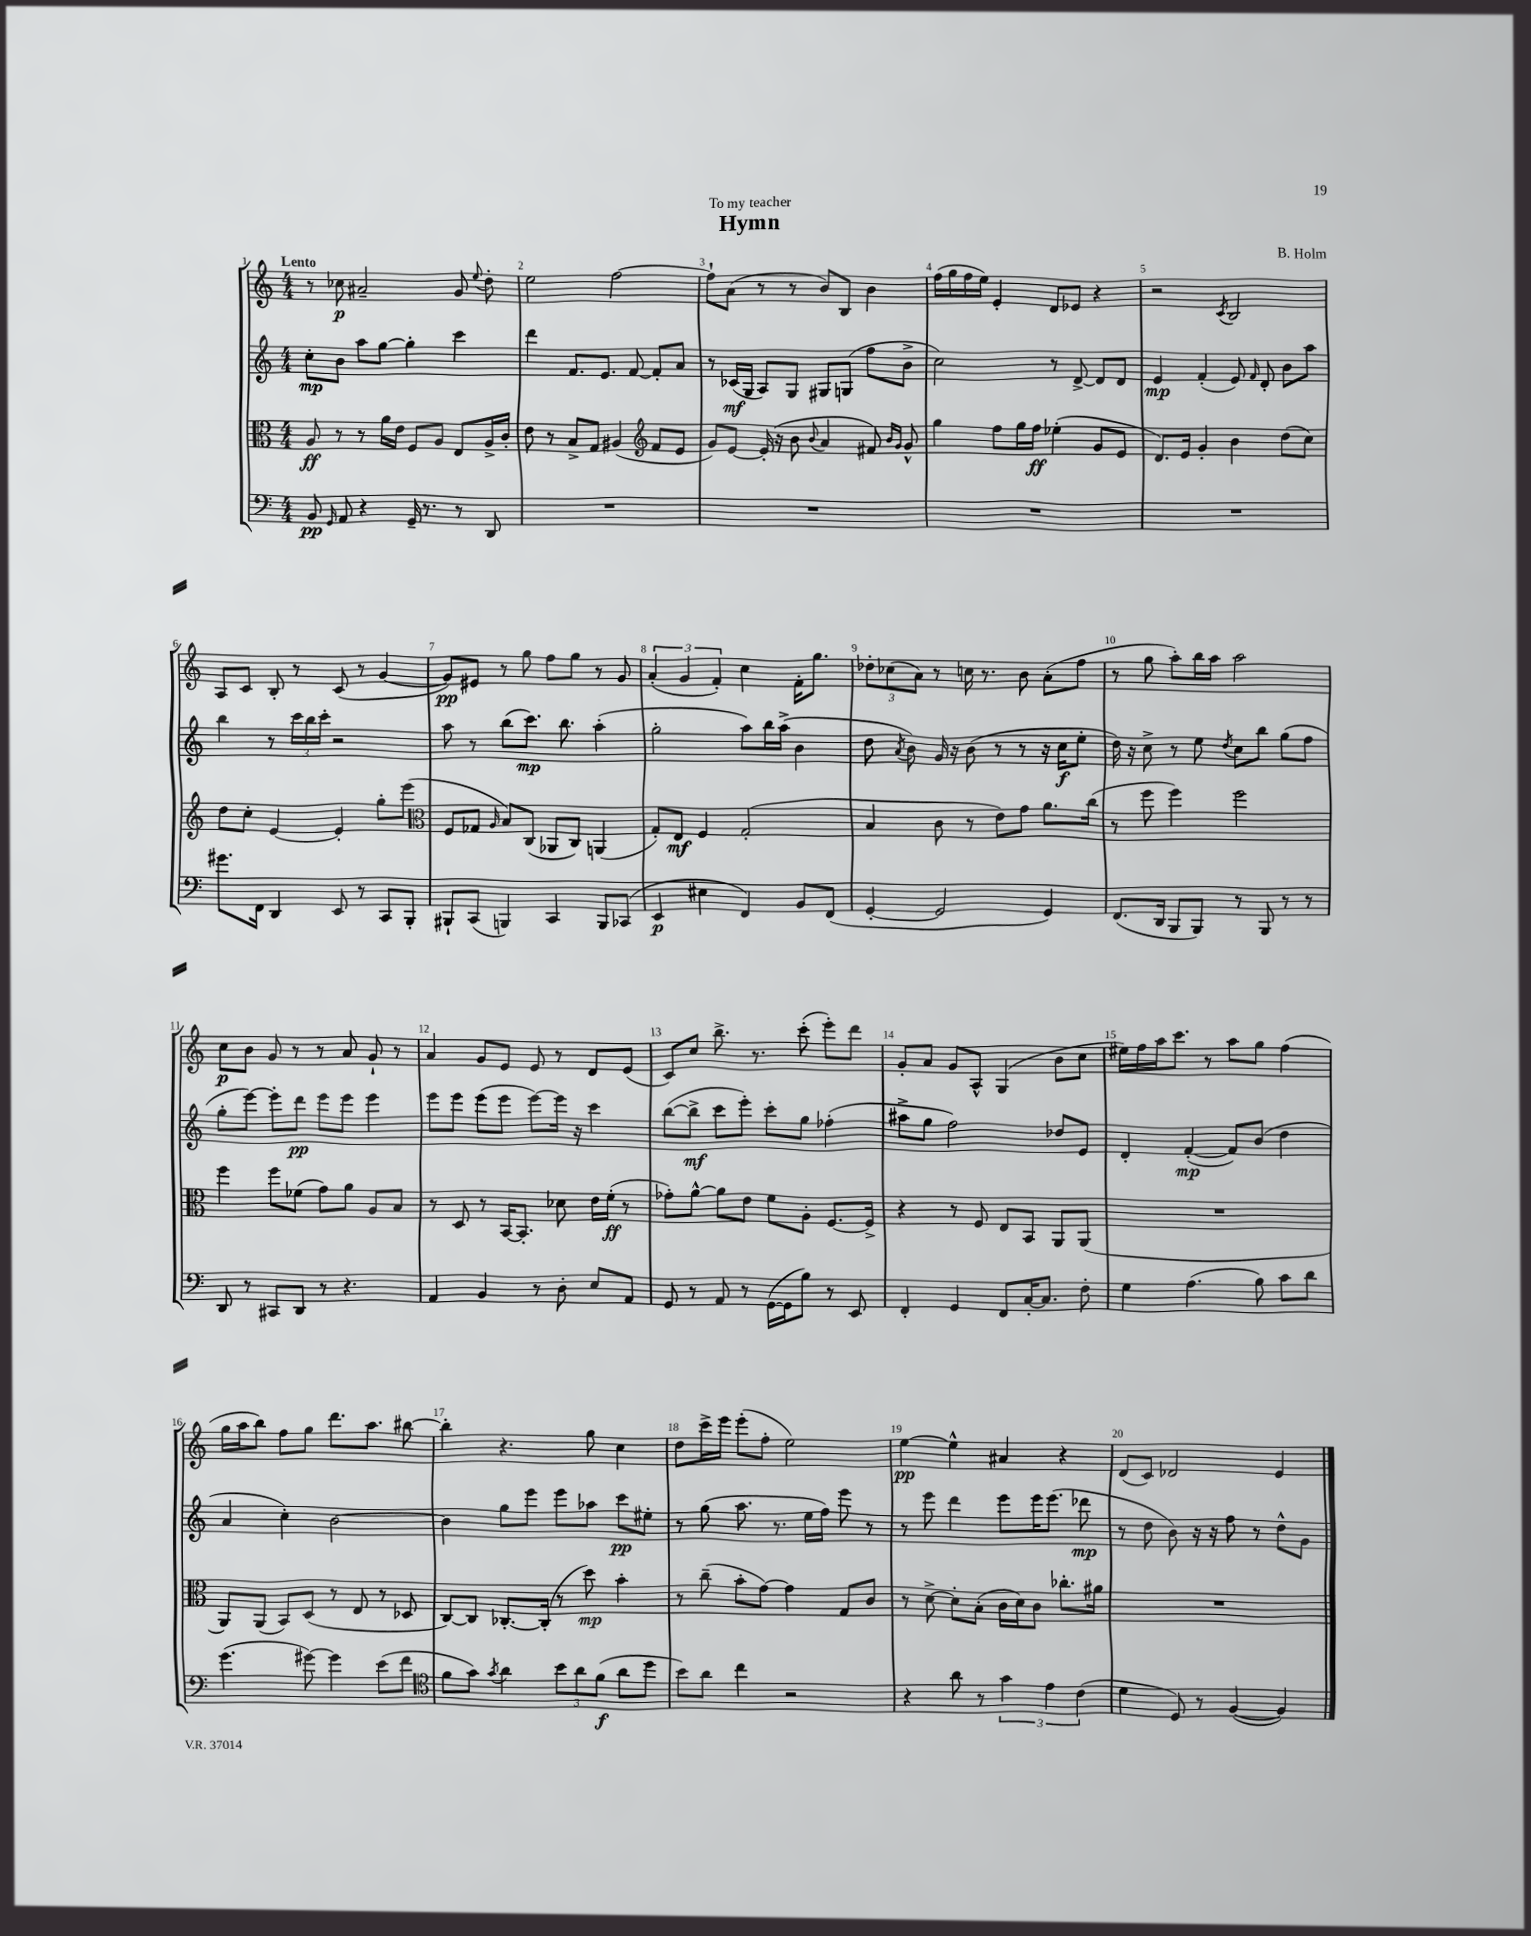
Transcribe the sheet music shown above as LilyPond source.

\header { title = "Hymn" composer = "B. Holm" dedication = "To my teacher" }
<<
\new StaffGroup <<
\new Staff = "s0" {
    \clef treble \key c \major \numericTimeSignature \time 4/4 \tempo "Lento"
    \autoBeamOff r8 ces''8\p ais'2-- g'8 \appoggiatura { e''8 } d''8-. |
    e''2 f''2~ |
    f''8[-! a'8]( r8 r8 b'8[) b8] b'4 |
    f''16[( g''16 f''16 e''16]) e'4-. d'8[ ees'8] r4 |
    r2 \acciaccatura { c'8 } b2 |
    a8[ c'8] b8-. r8 c'8( r8 g'4~ |
    g'8[\pp) eis'8] r8 g''8 f''8[ g''8] r8 g'8 |
    \tuplet 3/2 { a'4-.( g'4 f'4-.) } c''4 f'16[-. g''8.] |
    \tuplet 3/2 { des''8[-. ces''8( a'8]) } r8 c''16 r8. b'8 a'8[-.( f''8] |
    r8 g''8 a''8[-.) b''16 a''16] a''2 |
    c''8[\p b'8] g'8 r8 r8 a'8 g'8-! r8 |
    a'4 g'8[ e'8] e'8 r8 d'8[ e'8]( |
    c'8[) c''8] b''8.-> r8. c'''8-.( e'''8[-.) d'''8] |
    g'8[-. a'8] g'8[ a8]-^ g4( b'8[ c''8] |
    eis''16[) f''16 a''16 c'''8.] r8 a''8[ g''8] f''4( |
    g''16[ a''16 b''8]) f''8[ g''8] d'''8.[ a''8.] bis''8~ |
    bis''4-. r4. g''8 c''4 |
    d''8[ c'''16-> e'''16] e'''8[-.( f''8]-. e''2) |
    e''4~\pp e''4-^ ais'4 r4 |
    d'8[( c'8]) des'2 e'4 \bar "|." |
}
\new Staff = "s1" {
    \clef treble \key c \major \numericTimeSignature \time 4/4
    \autoBeamOff c''8[-.\mp b'8] a''8[ g''8]~ g''4-. c'''4 |
    d'''4 f'8.[ e'8.] f'8~ f'8[-. a'8] |
    r8 ces'16[\mf( g16] a8[) g8] gis8[ g8]( f''8[ b'8]-> |
    c''2) r8 d'8~-> d'8[ d'8] |
    e'4\mp f'4-.( e'8) \grace { f'16 } d'8-. b'8[ a''8] |
    b''4 r8 \tuplet 3/2 { c'''16[ b''16 c'''16]-. } r2 |
    a''8 r8 b''8[( c'''8.]\mp) b''8. a''4-.( |
    g''2-. a''8[) b''16 a''16]->( b'4 |
    d''8 \acciaccatura { a'8 } b'8) g'16 r16 b'8( r8 r8 r16 c''16[\f e''8]-. |
    d''16) r16 c''8-> r8 e''8 \acciaccatura { d''8 } c''8[ b''8] g''8[( f''8] |
    g''8[-. e'''8]~) e'''8[-. d'''8]\pp e'''8[ e'''8] e'''4 |
    e'''8[ e'''8] e'''8[( e'''8] e'''8[~) e'''16] r16 c'''4 |
    b''8[~( b''8]->\mf c'''8[ e'''8]-.) c'''8[-. g''8] fes''4-.( |
    ais''8[-> g''8] f''2) des''8[ e'8] |
    d'4-. f'4~-.\mp( f'8[) b'8]( d''4 |
    a'4 c''4-.) b'2~ |
    b'4 g''8[ e'''8] e'''8[ aes''8] c'''8[\pp eis''8]-. |
    r8 g''8( a''8. r8. e''16[ f''16]) e'''8 r8 |
    r8 e'''8 d'''4 e'''8[ e'''16 e'''8.]( des'''8\mp |
    r8 d''8 b'8) r16 r16 f''8 r8 d''8[-^ g'8] \bar "|." |
}
\new Staff = "s2" {
    \clef alto \key c \major \numericTimeSignature \time 4/4
    \autoBeamOff a8\ff r8 r8 a'16[ e'16] f8[ a8] e8[ a16-> c'16]-. |
    e'8 r8 b8[-> g8] ais4( \clef treble f'8[ e'8] |
    g'8[) e'8]~ e'16-.( r16 b'8 \appoggiatura { b'8 } a'4 fis'8) \grace { b'16[ g'16] } g'8-^ |
    g''4 f''8[ g''16 f''16]\ff ees''4-.( g'8[ e'8] |
    d'8.[) e'16] g'4-. b'4 d''8[( c''8]) |
    d''8[ c''8]-. e'4~ e'4-. g''8[-. e'''8]( |
    \clef alto f8[ ges8] \grace { a16 } b8[) c8]( aes,8[ c8]) a,4( |
    g8[-.) e8]\mf f4 g2-.( |
    b4 c'8 r8 e'8[) g'8] a'8.[ c''16]( |
    r8 f''8 f''4) f''2 |
    f''4 f''8[ fes'8]( g'8[) a'8] a8[ b8] |
    r8 d8 r8 b,16[~ b,8.]-. des'8 e'16[ f'16]-.\ff( r8 |
    ges'8[-.) a'8]~-^ a'8[ e'8] f'8[ a8]-. f8.[~ f16]-> |
    r4 r8 f8 e8[ b,8] a,8[ a,8]( |
    R1 |
    a,8[) a,8]( b,8[) d8]( r8 e8 r8 des8 |
    c8[~) c8] ces8.[~-. ces16]-.( r8 d''8\mp) b'4-. |
    r8 c''8--( b'8[-. g'8]~) g'4 g8[ c'8] |
    r8 d'8~-> d'8[-. b8]-.( c'16[ d'16) c'8] ces''8.[-. ais'16] |
    R1 \bar "|." |
}
\new Staff = "s3" {
    \clef bass \key c \major \numericTimeSignature \time 4/4
    \autoBeamOff b,8\pp \grace { g,16 } a,8 r4 g,16-- r8. r8 d,8 |
    R1 |
    R1 |
    R1 |
    R1 |
    gis'8.[ f,16] d,4 e,8 r8 c,8[ b,,8]-. |
    bis,,8[-! c,8]( b,,4) c,4 b,,8[ ces,8]( |
    e,4\p eis4 f,4) b,8[ f,8]( |
    g,4~-. g,2 g,4) |
    f,8.[( d,16] b,,8[ b,,8]) r8 b,,8 r8 r8 |
    d,8 r8 cis,8[ d,8] r8 r4. |
    a,4 b,4 r8 d8-. e8[ a,8] |
    g,8 r8 a,8 r8 g,16[~( g,16 b8]) r8 e,8 |
    f,4-. g,4 f,8[ c16~-. c8.] f8-. |
    g4 a4.( b8) c'8[ d'8] |
    g'4.( gis'8~) gis'4 e'8[( f'8] |
    \clef tenor f'8[ g'8]) \acciaccatura { g'8 } a'4 \tuplet 3/2 { b'8[ a'8 f'8]\f( } a'8[ d''8] |
    b'8[) a'8] c''4 r2 |
    r4 a'8 r8 \tuplet 3/2 { g'4 e'4 c'4( } |
    d'4 d8) r8 f4~( f4) \bar "|." |
}
>>
>>
\layout { \context { \Score \override BarNumber.break-visibility = ##(#f #t #t) barNumberVisibility = #all-bar-numbers-visible } }
